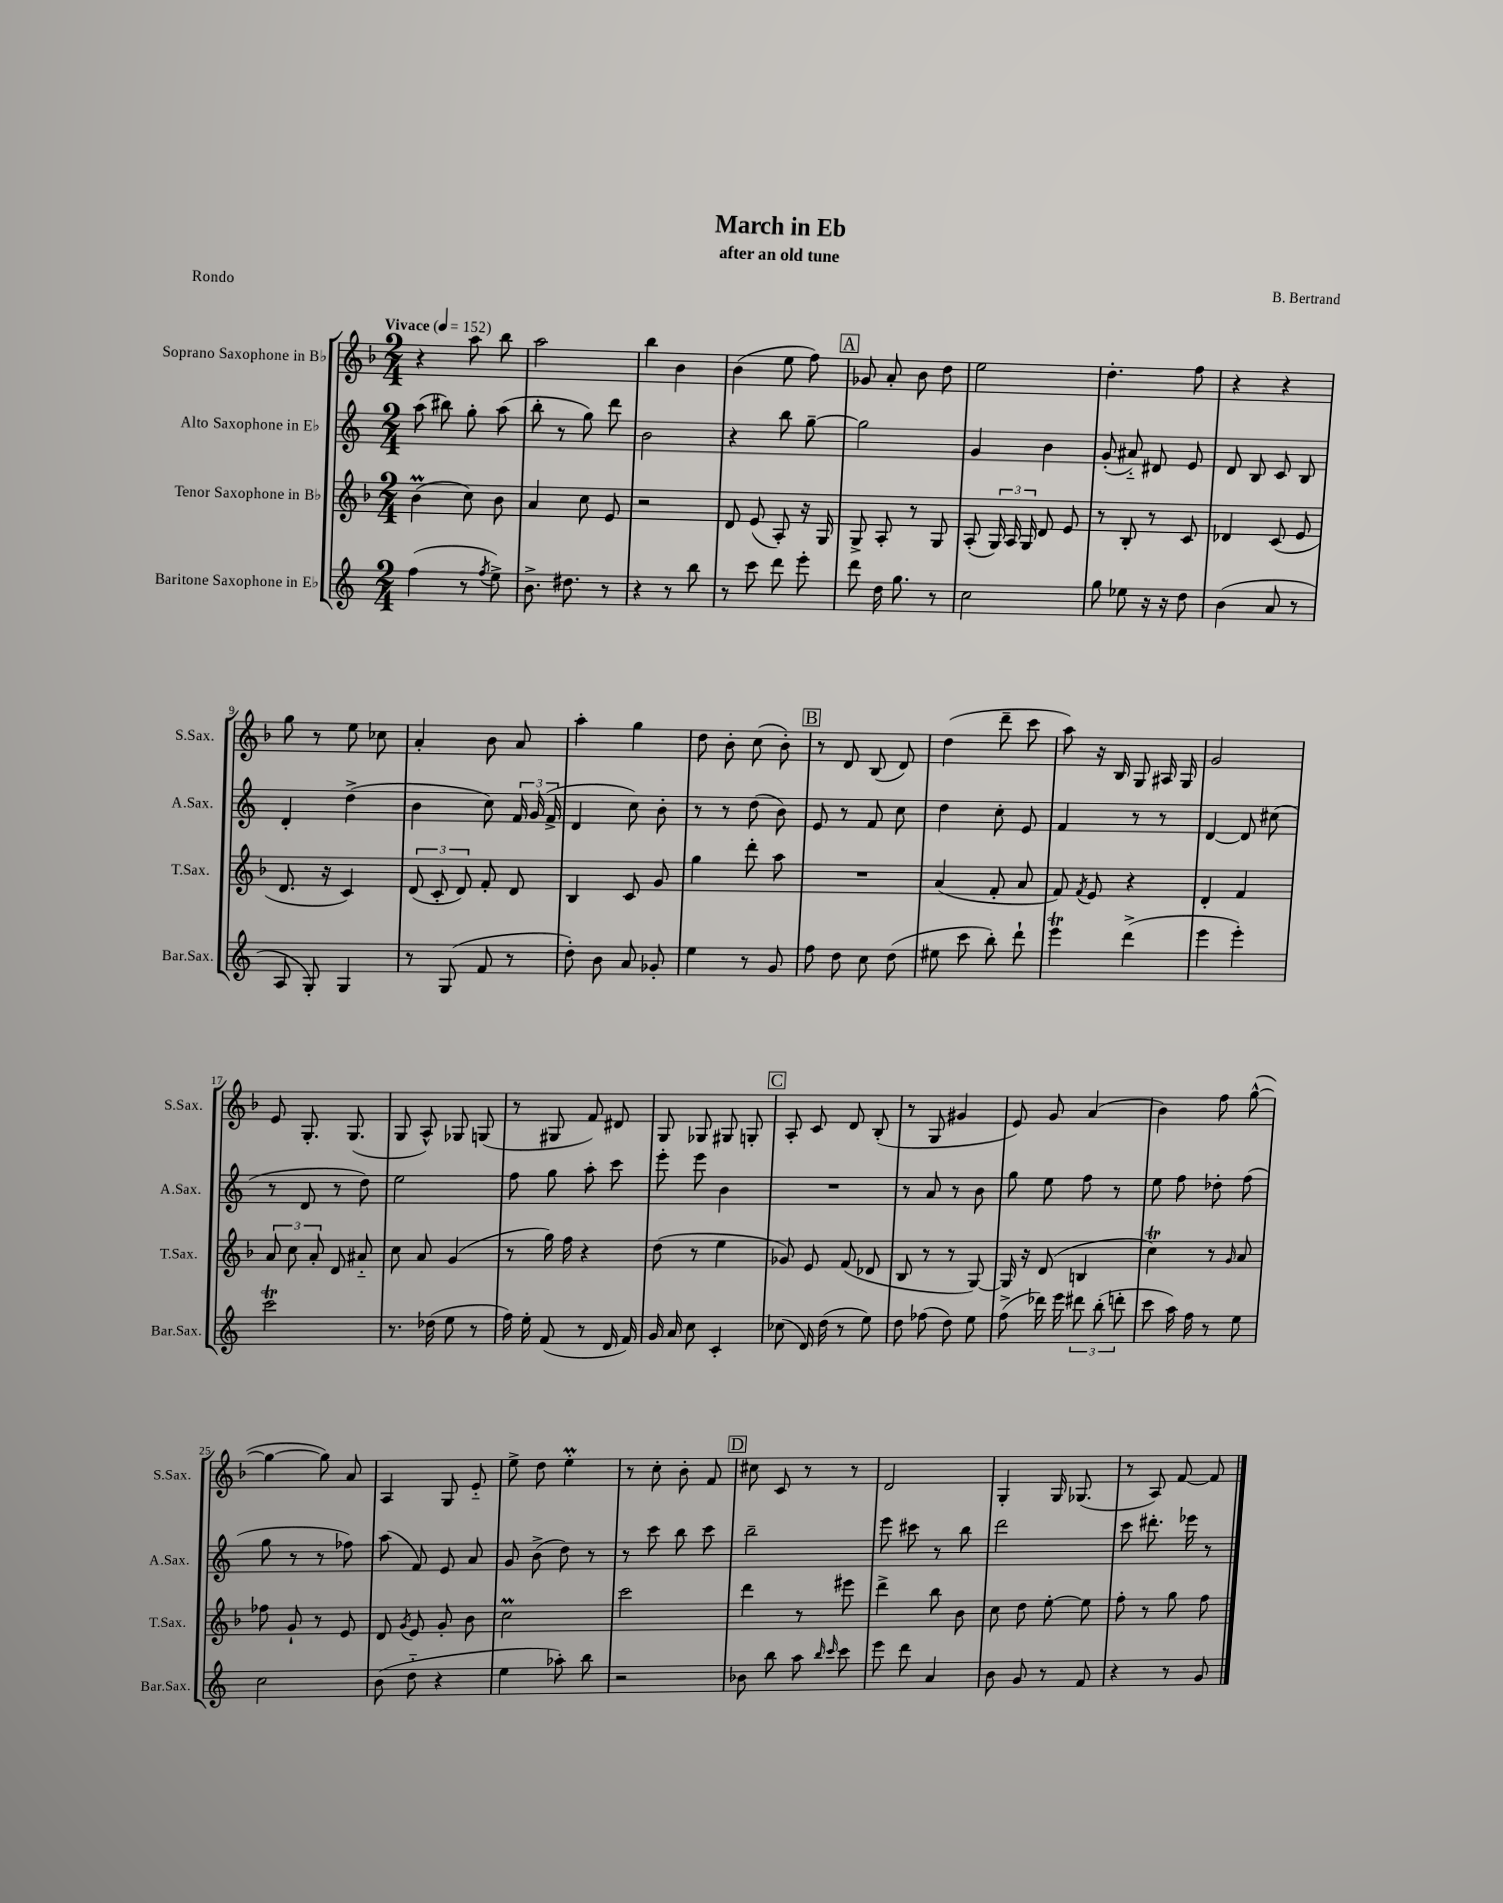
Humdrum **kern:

**kern	**kern	**kern	**kern
*staff4	*staff3	*staff2	*staff1
*clefG2	*clefG2	*clefG2	*clefG2
*k[]	*k[b-]	*k[]	*k[b-]
*M2/4	*M2/4	*M2/4	*M2/4
*MM152	*MM152	*MM152	*MM152
(4ff\	(4b-\	(8aa\	4r
.	.	8bb#\)	.
8r	8cc\)	8gg'\	8aa\
8qff/	.	.	.
8ee^\)	8b-\	(8aa\	8bb-\
=	=	=	=
8.b^\	4a/	8bb'\	2aa\
.	.	8r	.
8.dd#\	.	.	.
.	8cc\	8gg\)	.
8r	8e/	8ddd\	.
=	=	=	=
4r	2r	2b\	4bb-\
8r	.	.	4b-\
8bb\	.	.	.
=	=	=	=
8r	8d/	4r	(4b-\
8ccc\	(8e/	.	.
8ddd\	8A'/)	8bb\	8ee\
8eee'\	16r	[8gg~\	8ff\)
.	16G/	.	.
=	=	=	=
8ddd\	8G^/	2gg\]	8g-/
16dd\	8A'/	.	8a'/
8.gg\	.	.	.
.	8r	.	8b-\
8r	8G/	.	8dd\
=	=	=	=
2cc\	(8A'/	4g/	2ee\
.	24G/)	.	.
.	24A/	.	.
.	24G/	.	.
.	8d/	4b\	.
.	8e/	.	.
=	=	=	=
8gg\	8r	(8g'/	4.dd'\
8ee-\	8B-'/	8a#'~/)	.
16r	8r	8d#/	.
16r	.	.	.
8dd\	8c/	8e/	8ff\
=	=	=	=
(4b\	4d-/	8d/	4r
.	.	8B/	.
8a/	(8c/	8c/	4r
8r	8e/	8B/	.
=	=	=	=
8A/	8.d/	4d'/	8gg\
8G'/)	.	.	8r
.	16r	.	.
4G/	4c/)	(4dd^\	8ee\
.	.	.	8cc-\
=	=	=	=
8r	(12d/	4b\	4a'/
.	12c'/	.	.
(8G/	.	.	.
.	12d/)	.	.
8f/	8f'/	8cc\)	8b-\
8r	8d/	24f/	8a/
.	.	(24g/	.
.	.	24f^/	.
=	=	=	=
8dd'\)	4B-/	4d/	4aa'\
8b\	.	.	.
8a/	8c/	8cc\)	4gg\
8g-'/	8g/	8b'\	.
=	=	=	=
4ee\	4gg\	8r	8dd\
.	.	8r	8b-'\
8r	8ddd'\	(8dd\	(8cc\
8g/	8aa\	8b\)	8b-'\)
=	=	=	=
8ff\	2r	8e/	8r
8dd\	.	8r	8d/
8cc\	.	8f/	(8B-/
(8dd\	.	8cc\	8d/)
=	=	=	=
8ee#\	(4a/	4dd\	(4dd\
8ccc\	.	.	.
8bb'\)	8f'/	8cc'\	8ddd~\
8ddd`\	8a/	8e/	8ccc\
=	=	=	=
4eee\	8f/)	4f/	8aa\)
.	8qf/	.	.
.	8e/	.	16r
.	.	.	16B-/
(4ddd^\	4r	8r	8G/
.	.	8r	16A#/
.	.	.	16G/
=	=	=	=
4eee\	4d'/	[4d/	2g/
4eee'\)	4f/	8d/]	.
.	.	(8cc#\	.
=	=	=	=
2ccc\	12a/	8r	8e/
.	12cc\	.	.
.	.	8d/	8.G'/
.	12a'/	.	.
.	8d/	8r	.
.	.	.	(8.G/
.	8a#'~/	8dd\)	.
=	=	=	=
8.r	8cc\	2ee\	8G/
.	8a/	.	8A^^/)
(16dd-\	.	.	.
8ee\	(4g/	.	8G-/
8r	.	.	(8G/
=	=	=	=
16ff\)	8r	8ff\	8r
16ee'\	.	.	.
(8f/	16gg\)	8gg\	8G#/
.	16ff\	.	.
8r	4r	8aa'\	8f/)
16d/	.	8ccc\	8d#/
16f/)	.	.	.
=	=	=	=
16g/	(8dd\	8eee'\	8G/
16a/	.	.	.
8cc\	8r	8eee\	8G-/
4c'/	4ee\	4b\	8G#/
.	.	.	8G'/
=	=	=	=
(8cc-\	8g-/)	2r	8A'/
16d/)	8e/	.	8c/
(16dd\	.	.	.
8r	(8f/	.	8d/
8ee\)	8d-/	.	(8B-'/
=	=	=	=
8dd\	8B-/	8r	8r
(8ff-\	8r	8a/	8G/
8dd\)	8r	8r	4g#/
8ee\	[8G/)	8b\	.
=	=	=	=
(8ff^\	16G/]	8gg\	8e/)
.	16r	.	.
16ddd-\)	(8d/	8ee\	8g/
16eee\	.	.	.
12ddd#\	4B/	8ff\	(4a/
(12bb'\	.	.	.
.	.	8r	.
12ddd'\	.	.	.
=	=	=	=
8ccc\	4cc\)	8ee\	4b-\)
16aa\)	.	8ff\	.
16ff\	.	.	.
8r	8r	8dd-'\	8ff\
.	16qqg/	.	.
8ee\	8a/	(8ff\	([8gg^^\
=	=	=	=
2cc\	8ff-\	8gg\	4gg\_
.	8g`/	8r	.
.	8r	8r	8gg\])
.	8e/	8ff-\)	8a/
=	=	=	=
(8b\	8d/	(8aa\	4A/
.	8qg/	.	.
8dd'~\	8e/	8f/)	.
4r	8g'/	8e/	8G/
.	8b-\	8a/	8e'~/
=	=	=	=
4ee\	2cc\	8g/	8ee^\
.	.	(8b^\	8dd\
8aa-'\)	.	8dd\)	4ee'\
8bb\	.	8r	.
=	=	=	=
2r	2ccc\	8r	8r
.	.	8ccc\	8cc'\
.	.	8bb\	8b-'\
.	.	8ccc\	8f/
=	=	=	=
8b-\	4ddd\	2bb~\	8cc#\
8bb\	.	.	8c/
8aa\	8r	.	8r
16qqbb/	.	.	.
16qqccc/	.	.	.
8ccc\	8eee#\	.	8r
=	=	=	=
8eee\	4ddd^\	8eee\	2d/
8ddd\	.	8ccc#\	.
4a/	8bb-\	8r	.
.	8b-\	8bb\	.
=	=	=	=
8b\	8cc\	2ddd\	4G'/
8g/	8dd\	.	.
8r	[8ee'\	.	16G/
.	.	.	(8.G-/
8f/	8ee\]	.	.
=	=	=	=
4r	8ff'\	8ccc\	8r
.	8r	8.ddd#'\	8A/)
8r	8gg\	.	[8f/
.	.	16eee-\	.
8g/	8ff\	8r	8f/]
==	==	==	==
*-	*-	*-	*-
